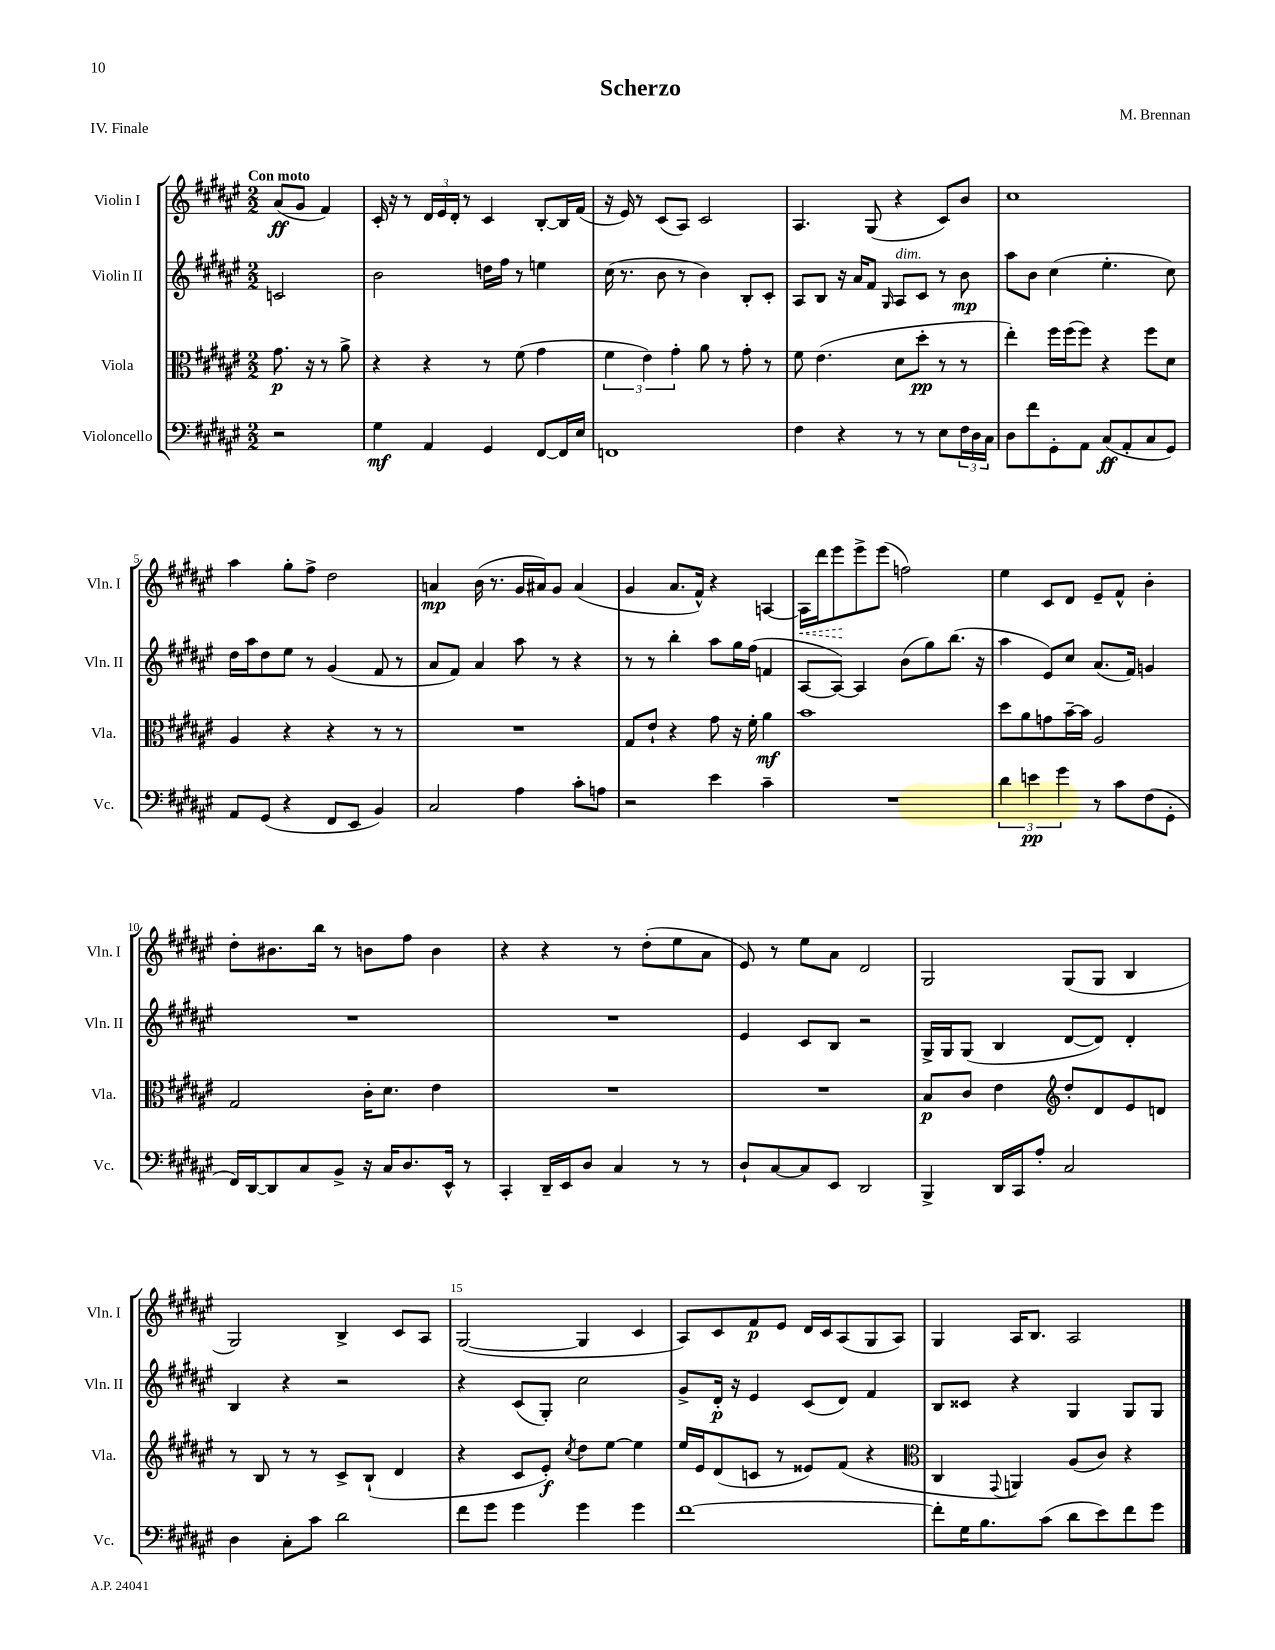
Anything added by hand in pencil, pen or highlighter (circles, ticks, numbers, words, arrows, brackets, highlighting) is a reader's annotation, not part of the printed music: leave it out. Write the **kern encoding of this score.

**kern	**kern	**kern	**kern
*staff4	*staff3	*staff2	*staff1
*clefF4	*clefC3	*clefG2	*clefG2
*k[f#c#g#d#a#e#]	*k[f#c#g#d#a#e#]	*k[f#c#g#d#a#e#]	*k[f#c#g#d#a#e#]
*M2/2	*M2/2	*M2/2	*M2/2
2r	8.g#	2c	(8a#
.	.	.	8g#
.	16r	.	.
.	8r	.	4f#)
.	8a#^	.	.
=	=	=	=
4G#	4r	2b	16c#'
.	.	.	16r
.	.	.	8r
4AA#	4r	.	24d#
.	.	.	24e#
.	.	.	24d#'
.	.	.	8r
4GG#	8r	16dd	4c#
.	.	16ff#	.
.	(8f#	8r	.
[8FF#	4g#	4ee	[8B'
16FF#]	.	.	16B]
16E#	.	.	(16f#
=	=	=	=
1FF	6f#	(16cc#	16r
.	.	8.r	16e#)
.	.	.	8r
.	6e#)	.	.
.	.	8b	(8c#
.	6g#'	.	.
.	.	8r	8A#)
.	8a#	4b)	2c#
.	8r	.	.
.	8g#'	8B'	.
.	8r	8c#'	.
=	=	=	=
4F#	8f#	8A#	4.A#
.	(4.e#	8B	.
4r	.	16r	.
.	.	16a#	.
.	.	8f#	(8G#
.	.	16qqG#	.
8r	8d#	8A#	4r
8r	8dd#'	8c#	.
8E#	8r	8r	8c#)
24F#	8r	8b	8b
24D#	.	.	.
24C#	.	.	.
=	=	=	=
8D#	4ee#')	8aa#	1cc#
8f#	.	8b	.
8GG#'	16ff#	(4cc#	.
.	(16ff#	.	.
8AA#	8ff#)	.	.
(8C#	4r	4.ee#'	.
8AA#'	.	.	.
8C#	8ff#	.	.
8GG#)	8d#	8cc#)	.
=	=	=	=
8AA#	4A#	16dd#	4aa#
.	.	16aa#	.
(8GG#	.	8dd#	.
4r	4r	8ee#	8gg#'
.	.	8r	8ff#^
8FF#	4r	(4g#	2dd#
8EE#	.	.	.
4BB)	8r	8f#	.
.	8r	8r	.
=	=	=	=
2C#	1r	8a#	4a
.	.	8f#)	.
.	.	4a#	(16b
.	.	.	8.r
4A#	.	8aa#	16g#
.	.	.	16a#)
.	.	8r	8g#
8c#'	.	4r	(4a#
8A	.	.	.
=	=	=	=
2r	8G#	8r	4g#
.	8e#`	8r	.
.	4r	4bb'	8.a#
.	.	.	16f#^^)
4e#	8g#	8aa#	4r
.	16r	16gg#	.
.	16f#'	(16ff#	.
4c#~	4a#	4f	[4A
=	=	=	=
1r	1b	[8A#	16A]
.	.	.	16ddd#
.	.	8A#_)	8eee#
.	.	4A#]	8eee#^
.	.	.	(8eee#
.	.	(8b	2ff)
.	.	8gg#)	.
.	.	(8.bb	.
.	.	16r	.
=	=	=	=
6d#	8dd#	4aa#	4ee#
.	8a#	.	.
6e	.	.	.
.	8g	8e#)	8c#
6g#	.	.	.
.	[16b~	8cc#	8d#
.	16b]	.	.
8r	2A#	(8.a#	8e#~
8c#	.	.	8f#^^
.	.	16f#)	.
(8F#	.	4g	4b'
8GG#'	.	.	.
=	=	=	=
16FF#)	2G#	1r	8dd#'
[16DD#	.	.	.
8DD#]	.	.	8.b#
8C#	.	.	.
.	.	.	16bb
8BB^	.	.	8r
16r	16c#'	.	8b
16C#	8.d#	.	.
8.D#	.	.	8ff#
.	4e#	.	4b
16EE#^^	.	.	.
8r	.	.	.
=	=	=	=
4CC#'	1r	1r	4r
16DD#~	.	.	4r
16EE#	.	.	.
8D#	.	.	.
4C#	.	.	8r
.	.	.	(8dd#'
8r	.	.	8ee#
8r	.	.	8a#
=	=	=	=
8D#`	1r	4e#	8e#)
[8C#	.	.	8r
8C#]	.	8c#	8ee#
8EE#	.	8B	8a#
2DD#	.	2r	2d#
=	=	=	=
4BBB^	8B	16G#^	2G#
.	.	16G#	.
.	8c#	(8G#	.
16DD#	4e#	4B	.
16CC#	.	.	.
8A#'	.	.	.
*	*clefG2	*	*
2C#	8dd#'	[8d#	(8G#
.	8d#	8d#])	8G#
.	8e#	4d#'	4B
.	8d	.	.
=	=	=	=
4D#	8r	4B	2G#)
.	8B	.	.
8C#'	8r	4r	.
8c#	8r	.	.
2d#	8c#^	2r	4B^
.	(8B`	.	.
.	4d#	.	8c#
.	.	.	8A#
=	=	=	=
8f#	4r	4r	([2G#
8g#	.	.	.
4g#	8c#	(8c#	.
.	8e#')	8G#')	.
.	8qcc#	.	.
4g#	8dd#	2cc#	4G#]
.	[8ee#	.	.
4g#	4ee#]	.	4c#
=	=	=	=
[1f#	16ee#	8g#^	8A#)
.	16e#	.	.
.	(8d#	16d#'	8c#
.	.	16r	.
.	8c	4e#	8f#
.	8r	.	8e#
.	8e##)	(8c#	16d#
.	.	.	16c#
.	(8f#	8d#)	(8A#
.	4r	4f#	8G#
.	.	.	8A#)
=	=	=	=
*	*clefC3	*	*
8f#']	4C#	8B	4G#
16G#	.	8c##	.
8.B	.	.	.
.	8qqGG#	.	.
.	4AA)	4r	16A#
.	.	.	8.B
(8c#	.	.	.
8d#	(8A#	4G#	2A#
8e#)	8c#)	.	.
8f#	4r	8G#	.
8g#	.	8G#	.
==	==	==	==
*-	*-	*-	*-
